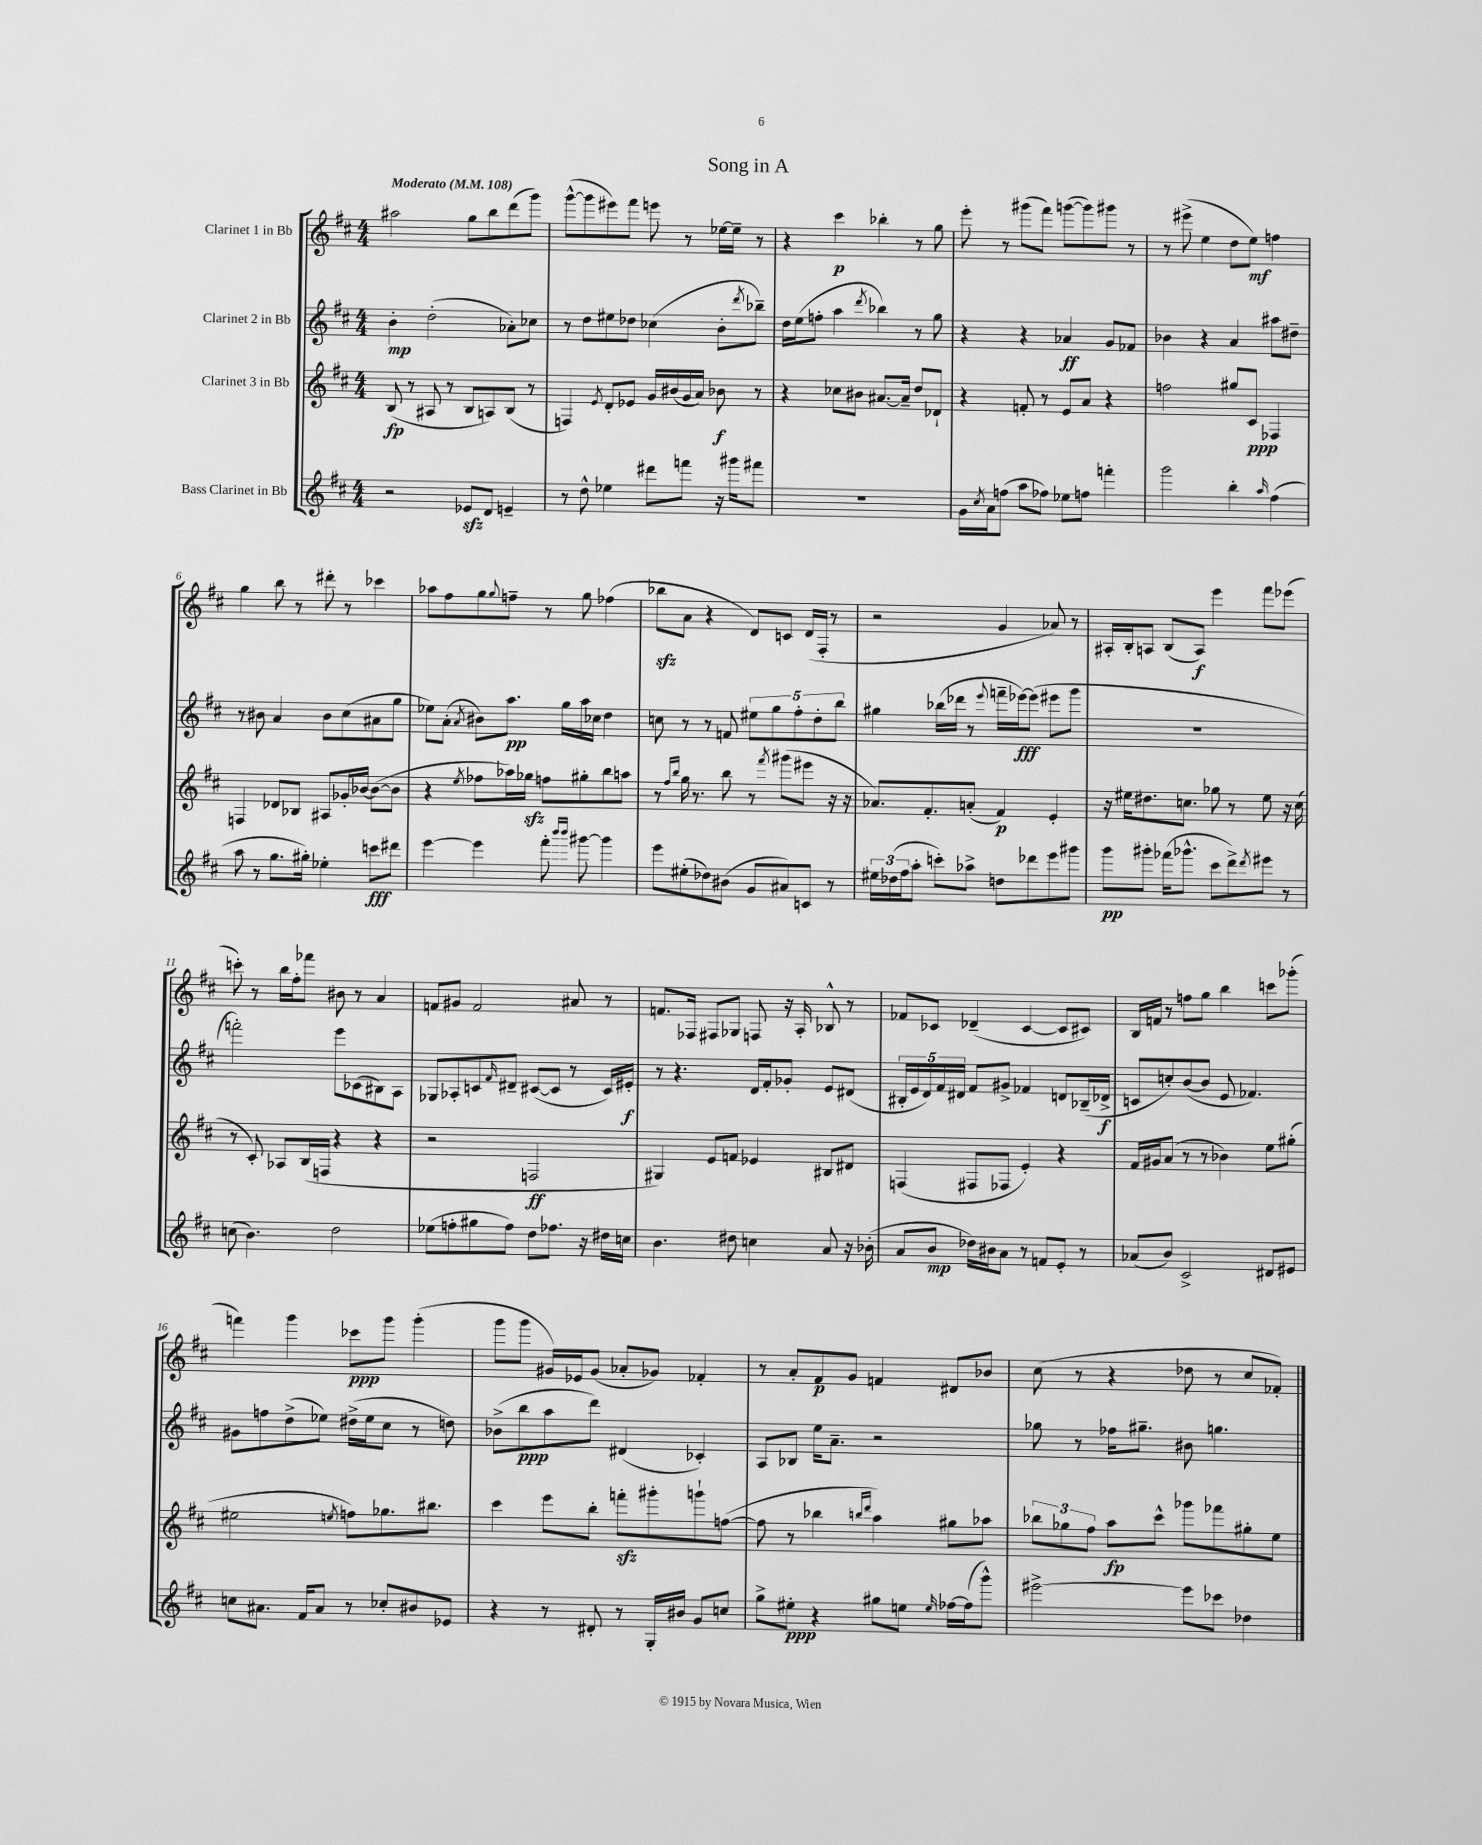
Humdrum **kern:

**kern	**kern	**kern	**kern
*staff4	*staff3	*staff2	*staff1
*clefG2	*clefG2	*clefG2	*clefG2
*k[f#c#]	*k[f#c#]	*k[f#c#]	*k[f#c#]
*M4/4	*M4/4	*M4/4	*M4/4
*MM108	*MM108	*MM108	*MM108
2r	(8B/	4b'\	2aa#\
.	8r	.	.
.	8A#/	(2dd'\	.
.	8r	.	.
8e-/L	8B/L	.	8gg\L
8d/J	8A/)	.	8bb\
4e~/	(8B/J	8a-'\L)	(8ddd\
.	8r	8cc-\J	8ggg\J)
=	=	=	=
8r	4F/)	8r	([8ggg^^\L
8dd^^\	.	8dd\L	8ggg\]
.	8qe/	.	.
4ee-\	8d'/L	8ee#\	8eee#\)
.	8e-/J	8dd-\J	8fff#\J
8ddd#\L	16g/LL	(4cc-\	8eee\
.	(16b#/	.	.
8fff\J	16g/	.	8r
.	16a/JJ)	.	.
16r	8b-\	8b'\L	[16ee-\LL
16ggg#\LK	.	.	16ee-~\]JJ
.	.	8qddd/	.
8fff#\J	8r	8bb-~\J)	8r
=	=	=	=
1r	4r	16dd\LL	4r
.	.	(16ee\J	.
.	.	8ff'\J	.
.	8cc-\L	4aa\	4ccc#\
.	8b#\J	.	.
.	.	8qddd/	.
.	[8.a#/L	4bb-\)	4bb-'\
.	16a#~/]Jk	.	.
.	8dd/L	8r	8r
.	8d-`/J	8gg\	8gg\
=	=	=	=
16g\LL	4r	4r	8eee'\
8qcc#/	.	.	.
16a\J	.	.	.
(8ff\J	.	.	8r
8aa\L	8f'/	4r	(8ggg#\L
8ff-\J)	8r	.	8fff#\J)
8ee-\L	8e/L	4a-/	([8ggg\L
8ff\J	8a/J	.	8ggg\])
4fff'\	4r	8g/L	8ggg#\J
.	.	8f-/J	8r
=	=	=	=
2ggg\	2ff\	4b-\	8r
.	.	.	(8eee#^\
.	.	4r	4ee\
4bb'\	8gg#/L	4a/	8dd\L
.	8c#/J	.	8ee\J)
16qqaa/	.	.	.
(4ff#\	4F-/	8aa#\L	4ff\
.	.	8dd#~\J	.
=	=	=	=
8aa\	4F/	8r	4gg\
8r	.	8b#\	.
8.gg\L	8d-/L	4a/	8bb\
.	8B-/J	.	8r
16gg#'\Jk)	.	.	.
4ee-'\	8A#/L	8b#\L	8ddd#'\
.	16g-'/L	(8cc#\	8r
.	[16b-/JJ	.	.
8ccc\L	(8b-\_L	8a#\	4ccc-\
8ddd#\J	8b-\]J	8gg\J	.
=	=	=	=
[4eee\	4r	8ee-\L)	8aa-\L
.	.	(8a'\J	8ff#\
.	8qee/	8qa/	.
4eee\]	8ff-\L	8b#\L)	8gg\
.	.	.	8qqgg/
.	16aa-\L)	8.aa\J	8ff~\J
.	16gg-\JJ	.	.
8fff#'\	8ff\L	.	8r
.	.	16gg\LL	.
16qqbbb/LL	.	.	.
16qqbbb/JJ	.	.	.
[8ggg#\	8gg#'\	16aa\	8gg\
.	.	16cc-\JJ	.
4ggg#\]	8bb\	4dd\	(4ff-\
.	8aa\J	.	.
=	=	=	=
8eee\L	8r	8cc\	8bb-\L
.	16qqff#/LL	.	.
.	16qqbb/JJ	.	.
(8ee#'\	16gg\	8r	8a\J
.	8.r	.	.
8dd-\)	.	8r	4r
(8b#\J	8bb\	8f/	.
8g/L	8r	10ee#\L	8d/L)
.	.	10gg\	.
.	8qfff#/	.	.
8a#/)	(8ggg#\L	.	8c/J
.	.	10ff#'\	.
8c/J	8eee#\J	.	(16d/LL
.	.	10dd'\	.
.	.	.	16F#'/JJ
8r	16r	.	8r
.	.	10bb\J	.
.	16r	.	.
=	=	=	=
24ee#\LL	8.a-/L)	4gg#\	2r
(24dd-\	.	.	.
24ff#\J	.	.	.
8aa'\J	.	.	.
.	8.f#'/	.	.
8ccc'\L)	.	(16bb-\LL	.
.	.	16ddd-\JJ	.
8aa-^\J	(8a'/J	8r	.
.	.	8qqeee/	.
8dd\L	4f#/)	16fff~\LL	4g/
.	.	[16eee-\J)	.
8ddd-\	.	(8eee-\]J	.
8eee\	4e'/	8eee#\L	8a-/)
8ggg#\J	.	8ggg\J	8r
=	=	=	=
8ggg\L	16r	1r	16A#'/LL
.	16ee#\LK	.	16B'/J
8ggg#'\J	8.dd#\	.	8A/J
(16fff-\LK	.	.	(8B/L
8.ggg-^^\J	8.cc\J	.	.
.	.	.	8A/J)
8ccc#\L	8gg-\	.	4eee\
8ddd^\)	8r	.	.
8qddd/	.	.	.
8eee#\J	8ee#\	.	8fff#\L
8r	16r	.	(8eee-\J
.	(16cc\	.	.
=	=	=	=
(8cc\	8r	2fff'\)	8ccc'\)
4.b\)	8c#'/)	.	8r
.	8A-/L	.	16bb\LL
.	.	.	16ff#'\J
.	(16B/L	.	8fff-\J
.	16F/JJ	.	.
2dd\	4r	8eee\L	8b#\
.	.	(8c-\	8r
.	4r	8B#\)	4a/
.	.	8A\J	.
=	=	=	=
(8ee-\L	2r	8G-/L	8f/L
8ff'\	.	8A-'/	8g#/J
8gg#\	.	8c/	2f/
.	.	16qqf#/	.
8ff\J)	.	8d#~/J	.
8dd\L	2F/	([8c#/L	.
8.ff-\J	.	8c#/]J	.
.	.	8r	8a#/
16r	.	.	.
16dd#\LL	.	16c#/LL)	8r
16cc\JJ	.	16e#'/JJ	.
=	=	=	=
4.b\	4G#/)	8r	8.f/L
.	.	4.r	.
.	.	.	16F-/Jk
.	8e/L	.	8F#/L
8dd#\	8f/J	.	8G-/J
4cc\	4e-/	16d/LL	8F/
.	.	16f#'/J	.
.	.	8g-'/J	16r
.	.	.	16A'/
8a/	8B#/L	8e/L	8B-^^/
16r	8d#/J	(8d#/J	8r
(16b-'\	.	.	.
=	=	=	=
8a/L	(4F/	20B#'/LL	8f-/L
.	.	20e/	.
.	.	20d/)	.
8b/J	.	.	8c-/J
.	.	20f#/	.
.	.	20d#/JJ	.
16dd-\LL)	8F#/L	8f#/L	(4d-~/
16b#\J	.	.	.
8a\J	8F-/J	8g#^/J	.
8r	4e'/)	4f-/	[4c-/
8f/L	.	.	.
8e'/J	4r	8d/L	8c-/]L
8r	.	(16B-~/L	8c#/J)
.	.	16d-^/JJ	.
=	=	=	=
(8a-/L	16f#/LL	8c/L	16B/LL
.	16g#/J	.	16f/JJ
8b/J)	(8a/J	8cc'/)	8r
2c#^/	8r	([8b/	8ff\L
.	8r	8b/]J	8gg\J
.	4b-\)	8e/	4bb\
.	.	4.f-/)	.
8d#/L	8ee\L	.	8ccc\L
8e#/J	(8gg#'\J	.	(8ggg-'\J
=	=	=	=
8cc\L	2ee#\	8g#\L	4fff\)
8.a#\J	.	8ff\	.
.	.	(8dd^\	4ggg\
16f#/LK	.	.	.
8a#/J	.	8ee-\J)	.
.	8qee/	.	.
8r	8ff\L)	(16dd#^\LL	8ccc-\L
.	.	16ee-\J	.
8cc-'/L	8.gg-\	8cc#\J	8ggg\J
8b#/	.	8r	(4ggg'\
.	8.bb#\J	.	.
8e-/J	.	8dd\)	.
=	=	=	=
4r	4ccc#\	(8b-^\L	8ggg\L
.	.	8bb\	8ggg\J
8r	8eee\L	8aa\	16g#/LL)
.	.	.	16e-/J
8d#'/	8bb'\J	8ddd\J)	(8g#/J
8r	8fff'\L	(4d#/	8a-'/L
16G'/LL	8ggg#'\	.	8g-/J)
16b#/JJ	.	.	.
8g/L	8ggg`\	4c-'/)	4f-'/
8cc/J	([8ff\J	.	.
=	=	=	=
8gg^\L	8ff\]	8A/L	8r
8ee#'\J	8r	8B-/J	8a'/L
4r	4bb-\	16ee\LK	8f#/
.	.	8.a~\J	.
.	.	.	8g/J
.	16qqbb/LL	.	.
.	16qqddd/JJ	.	.
8gg#\L	4aa\)	2r	4f/
8ee\J	.	.	.
16qqee/	.	.	.
[16ff-\LL	8gg#\L	.	8d#/L
(16ff-\]J	.	.	.
8ggg^^\J)	8aa-\J	.	8b-/J
=	=	=	=
[2eee#^\	12bb-\L	8gg-\	(8cc#\
.	12gg-\	.	.
.	.	8r	8r
.	12ff#\J	.	.
.	8aa\L	16ff-\LK	4r
.	.	8.gg#~\J	.
.	8ccc#^^\J	.	.
8eee#\]L	8ggg-\L	8b#\	8dd-\
8ccc-\J	8fff-\	4.gg\	8r
4dd-\	8gg#'\	.	8cc#/L
.	8ee\J	.	8f-'/J)
==	==	==	==
*-	*-	*-	*-
